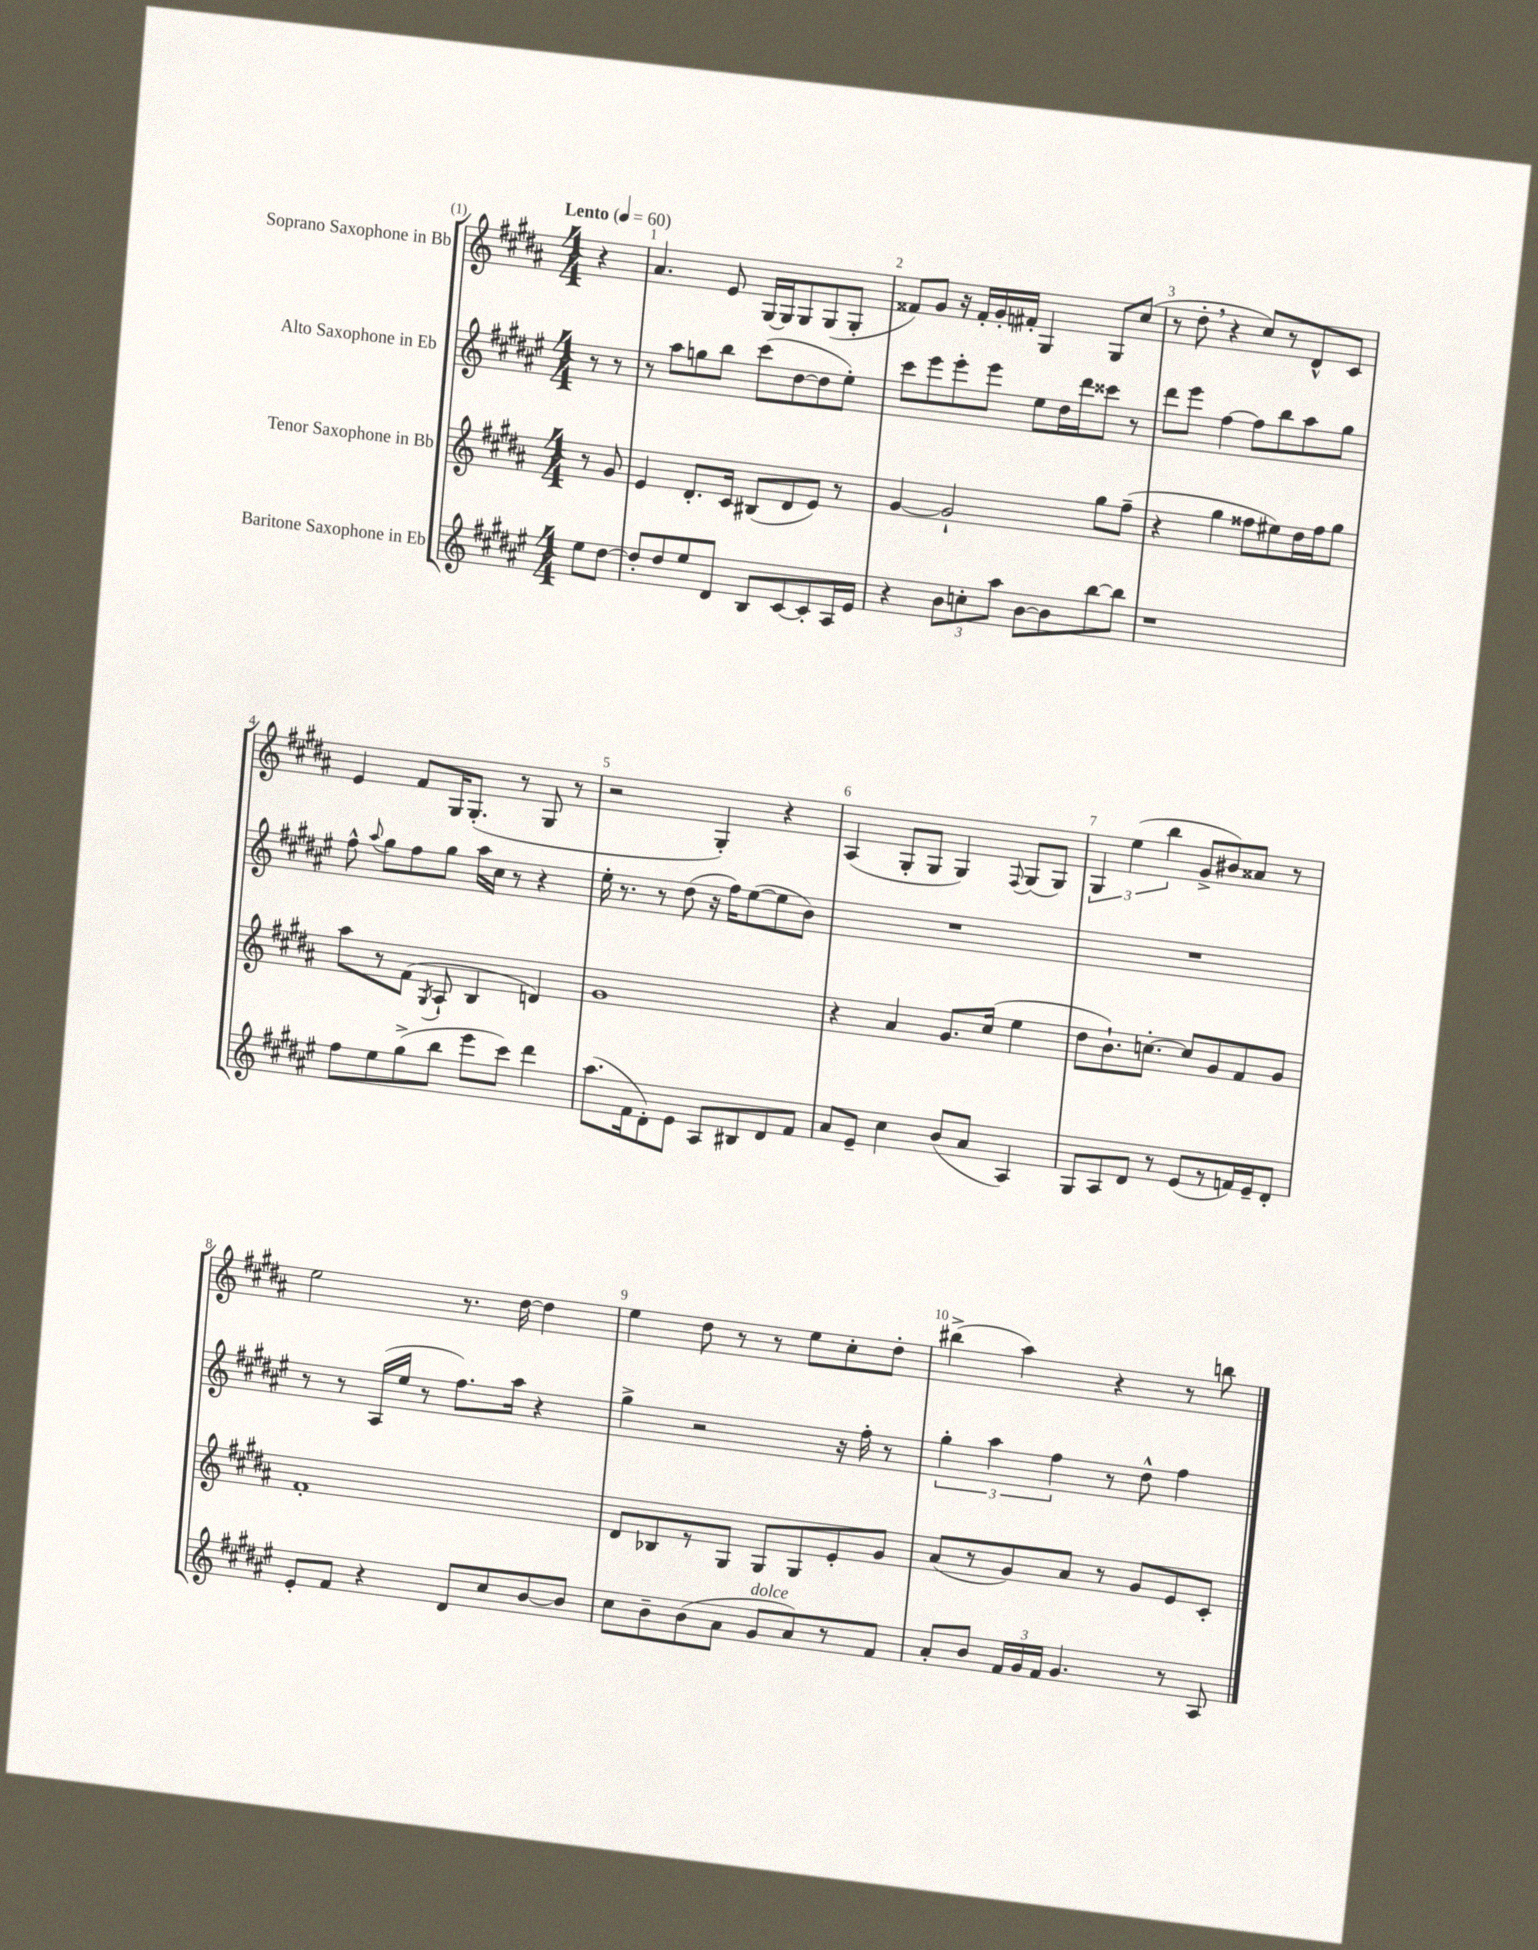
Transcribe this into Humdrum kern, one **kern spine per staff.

**kern	**kern	**kern	**kern
*part4	*part3	*part2	*part1
*staff4	*staff3	*staff2	*staff1
*I"Baritone Saxophone in Eb	*I"Tenor Saxophone in Bb	*I"Alto Saxophone in Eb	*I"Soprano Saxophone in Bb
*clefG2	*clefG2	*clefG2	*clefG2
*k[f#c#g#d#a#e#]	*k[f#c#g#d#a#]	*k[f#c#g#d#a#e#]	*k[f#c#g#d#a#]
*M4/4	*M4/4	*M4/4	*M4/4
*MM60	*MM60	*MM60	*MM60
=	=	=	=
!	!	!	!LO:TX:a:B:t=Lento
8ee#\L	8r	8r	4r
[8dd#\J	8g#/	8r	.
=1	=1	=1	=1
8dd#'/L]	4e/	8r	4.a#/
8dd#/	.	8aa#\L	.
8ee#/	8.d#'/L	8ggn\	.
8d#/J	.	8bb\J	8e/
.	16c#/Jk	.	.
8B/L	(8B#X/L	(8ccc#\L	[16G#/LL
.	.	.	16G#/J]
[8c#/	8d#/	[8dd#\	8G#/
8c#'/]	8e/J)	8dd#\]	(8G#/
16A#/L	8r	8ee#'\J)	8G#'/J
16e#/JJ	.	.	.
=2	=2	=2	=2
4r	[4g#/	8ccc#\L	8f##X/L)
.	.	8eee#\	8g#/J
12b\L	2g#`/]	8eee#'\	16r
.	.	.	16f##'/LL
12ccn'\	.	.	.
.	.	8eee#\J	16g#'/
12aa#\J	.	.	.
.	.	.	16f#X'/JJ
[8b\L	.	8ee#\L	4G#/
8b\]	.	16dd#\L	.
.	.	16ddd#\J	.
[8bb\	8gg#\L	8ccc##X\J	8G#/L
8bb\J]	(8ff#~\J	8r	(8cc#/J
=3	=3	=3	=3
1r	4r	8ddd#\L	8r
.	.	8eee#\J	8dd#',\
.	4gg#\	[4ff#\	4r
.	8ff##X\L	8ff#\L]	8cc#/L)
.	8ee#X\)	8bb\	8r
.	16dd#\L	8aa#\	8d#^^/
.	16ff##\J	.	.
.	8gg#\J	8gg#\J	8c#/J
!!LO:LB:g=z
=4	=4	=4	=4
8ff#\L	8aa#\L	8ff#^^\	4e/
.	.	8qqaa#/	.
8ee#\	8r	8gg#\L	.
(8gg#^\	(8f#\J	8ff#\	8f#/L
.	8qG#/	.	.
8bb\J	8A#`/	8gg#\J	16G#/K
.	.	.	(8.G#'/J
8eee#\L	4B/	16aa#\LL	.
.	.	16cc#\JJ	.
8ccc#\J)	.	8r	8r
4ddd#\	4dn/)	4r	8G#/
.	.	.	8r
=5	=5	=5	=5
(8.aa#\L	1g#	16ee#'\	2r
.	.	8.r	.
16f#\k	.	.	.
8d#'\)	.	8r	.
8e#\J	.	(8dd#\	.
8A#/L	.	16r	4G#'/)
.	.	16ff#\KL)	.
8B#X/	.	([8ee#\	.
8d#/	.	8ee#\]	4r
8f#/J	.	8b\J)	.
=6	=6	=6	=6
8a#/L	4r	1r	(4A#/
8e#~/J	.	.	.
4cc#\	4a#/	.	8G#'/L
.	.	.	8G#/J
(8b/L	8.g#/L	.	4G#/)
8a#/J	.	.	.
.	(16cc#/Jk	.	.
.	.	.	8qqF#/
4A#/)	4ee\	.	(8G#/L
.	.	.	8G#/J)
=7	=7	=7	=7
8G#/L	8dd#\L	1r	6G#/
8A#/	8.b`\)	.	.
.	.	.	(6ee\
8d#/J	.	.	.
.	[8.ccn'\J	.	.
.	.	.	6bb\
8r	.	.	.
(8e#/L	8cc/L]	.	8g#^/L
8r	8g#/	.	8b#X/)
16fn/L)	8f#/	.	8a##X/J
16e#~/J	.	.	.
8d#'/J	8g#/J	.	8r
!!LO:LB:g=z
=8	=8	=8	=8
8e#'/L	1f#'	8r	2ee\
8f#/J	.	8r	.
4r	.	(16A#/LL	.
.	.	16ee#/JJ	.
.	.	8r	.
8d#/L	.	8.ff#\L)	8.r
8cc#/	.	.	.
.	.	16aa#\Jk	[16dd#\
[8b/	.	4r	4dd#\]
8b/J]	.	.	.
=9	=9	=9	=9
8cc#\L	8d#/L	4gg#^\	4ee\
8b~\	8B-X/	.	.
(8b\	8r	2r	8dd#\
8a#\J	8G#/J	.	8r
!LO:TX:a:i:t=dolce	!	!	!
8g#/L	8G#/L	.	8r
8a#/)	8G#/	.	8ee\L
8r	8e'/	16r	8cc#'\
.	.	16ff#'\	.
8f#/J	8g#/J	8r	8dd#'\J
=10	=10	=10	=10
8a#'/L	(8a#/L	6gg#'\	(4bb#X^\
8b/J	8r	.	.
.	.	6aa#\	.
24f#/LL	8g#/)	.	4aa#\)
24g#/	.	.	.
24f#/JJ	.	6ff#\	.
4.g#/	8a#/J	.	.
.	8r	8r	4r
.	8g#/L	8dd#^^\	.
8r	8e/	4ff#\	8r
8A#/	8c#'/J	.	8bbn\
==	==	==	==
*-	*-	*-	*-
